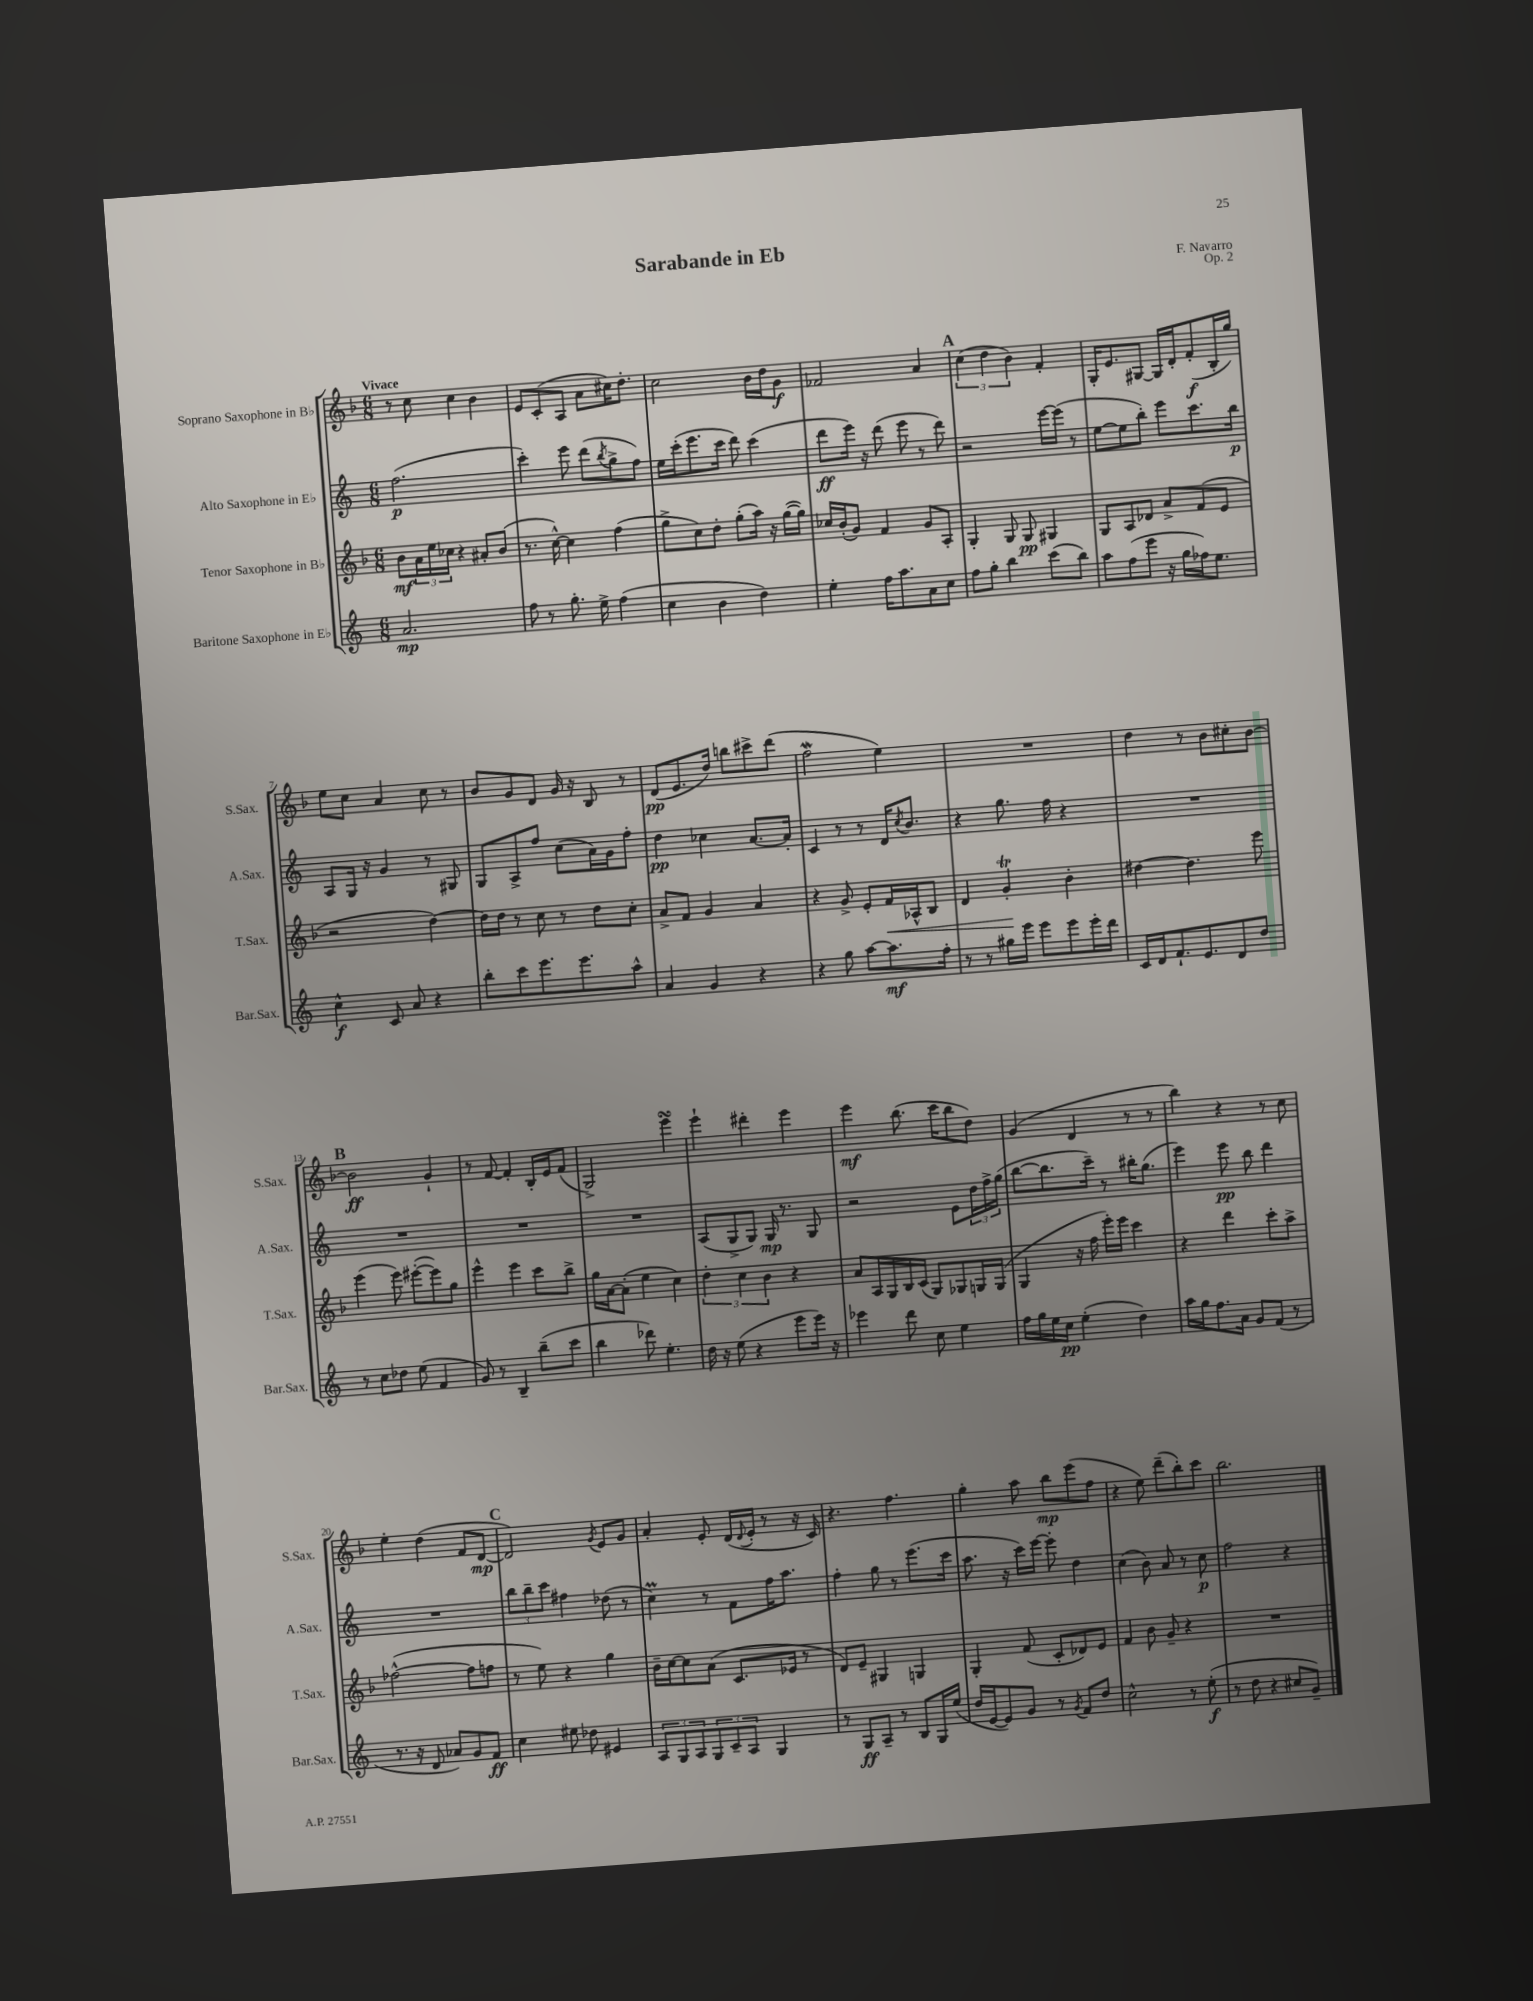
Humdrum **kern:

**kern	**dynam	**kern	**dynam	**kern	**dynam	**kern	**dynam
*part4	*part4	*part3	*part3	*part2	*part2	*part1	*part1
*staff4	*staff4	*staff3	*staff3	*staff2	*staff2	*staff1	*staff1
*I"Baritone Saxophone in E♭	*	*I"Tenor Saxophone in B♭	*	*I"Alto Saxophone in E♭	*	*I"Soprano Saxophone in B♭	*
*I'Bar.Sax.	*	*I'T.Sax.	*	*I'A.Sax.	*	*I'S.Sax.	*
*clefG2	*	*clefG2	*	*clefG2	*	*clefG2	*
*k[]	*	*k[b-]	*	*k[]	*	*k[b-]	*
*M6/8	*	*M6/8	*	*M6/8	*	*M6/8	*
=1	=1	=1	=1	=1	=1	=1	=1
!	!	!	!	!	!	!LO:TX:a:B:t=Vivace	!
2.a/	mp	8b-\L	mf	(2.ff\	p	8r	.
.	.	24a\L	.	.	.	8cc\	.
.	.	24ee\	.	.	.	.	.
.	.	24cc-X\JJ	.	.	.	.	.
.	.	4r	.	.	.	4cc\	.
.	.	8a#X'/L	.	.	.	4b-\	.
.	.	(8b-/J	.	.	.	.	.
=2	=2	=2	=2	=2	=2	=2	=2
8ff\	.	8.r	.	4ccc'\)	.	8e/L	.
8r	.	.	.	.	.	(8c'/	.
.	.	[16cc^^\)	.	.	.	.	.
8.gg'\	.	4cc\]	.	8eee\	.	8A/J	.
.	.	.	.	(8ddd\L	.	8a\L	.
16ee^\	.	.	.	.	.	.	.
.	.	.	.	8qbb/	.	.	.
(4ff\	.	(4ff\	.	8gg^\	.	16cc#X\K)	.
.	.	.	.	.	.	8.dd'\J	.
.	.	.	.	8ff\J)	.	.	.
=3	=3	=3	=3	=3	=3	=3	=3
4cc\	.	8gg^\L	.	16ee\LL	.	2cc\	.
.	.	.	.	(16ccc'\J	.	.	.
.	.	8cc\)	.	8.eee\	.	.	.
4b\	.	8dd'\J	.	.	.	.	.
.	.	.	.	16ccc\Jk	.	.	.
.	.	(8gg'\L	.	8ddd\)	.	.	.
4dd\)	.	16aa\Jk)	.	(4ccc\	.	16b-\LL	.
.	.	16r	.	.	.	16dd\J	.
.	.	([16gg\LL	.	.	.	8g\J	f
.	.	16gg\JJ])	.	.	.	.	.
=4	=4	=4	=4	=4	=4	=4	=4
4ee'\	.	16cc-X/LL	.	8ddd\L	ff	2f-X/	.
.	.	(16b-'/J	.	.	.	.	.
.	.	8g/J)	.	16eee\Jk)	.	.	.
.	.	.	.	16r	.	.	.
16ff\KL	.	4f/	.	(8ddd\	.	.	.
8.aa\	.	.	.	.	.	.	.
.	.	.	.	8eee\	.	.	.
8a\	.	8g/L	.	8r	.	4a/	.
8cc\J	.	8A'/J	.	8ddd\)	.	.	.
!!LO:REH:place=s1:t=A
=5	=5	=5	=5	=5	=5	=5	=5
8ff\L	.	4G'/	.	2r	.	(6cc\	.
8gg'\J	.	.	.	.	.	.	.
.	.	.	.	.	.	6dd\	.
4bb\	.	8G/	.	.	.	.	.
.	.	.	.	.	.	6b-\)	.
.	.	8G/	pp	.	.	.	.
(8ccc\L	.	4G#X/	.	[16eee\LL	.	4f'/	.
.	.	.	.	(16eee\JJ]	.	.	.
8bb\J)	.	.	.	8r	.	.	.
=6	=6	=6	=6	=6	=6	=6	=6
8aa\L	.	8G/L	.	[8ee\L	.	16G'/KL	.
.	.	.	.	.	.	8.e/	.
(8ff\	.	8A/	.	8ee\]	.	.	.
8eee\J	.	8d-X/J	.	8bb'\J)	.	[8G#X/J	.
16r	.	8a^/L	.	8eee\L	.	16G#/LL]	.
16gg\LL	.	.	.	.	.	16d'/J	.
16ff-X\J)	.	(8f/	.	8.ccc\	.	(8f'/	f
8.ee\J	.	.	.	.	.	.	.
.	.	8e/J	.	.	.	16B-'/L	.
.	.	.	.	16bb\Jk	p	16gg/JJ)	.
!!LO:LB:g=z
=7	=7	=7	=7	=7	=7	=7	=7
4cc^^\	f	2r	.	8A/L	.	8ee\L	.
.	.	.	.	16G/Jk	.	8cc\J	.
.	.	.	.	16r	.	.	.
8c/	.	.	.	4g/	.	4a/	.
8a/	.	.	.	.	.	.	.
4r	.	[4dd\)	.	8r	.	8cc\	.
.	.	.	.	8G#X/	.	8r	.
=8	=8	=8	=8	=8	=8	=8	=8
8bb'\L	.	16dd\LL]	.	8G/L	.	8b-/L	.
.	.	16dd\JJ	.	.	.	.	.
8ccc\	.	8r	.	8A^/	.	8g/	.
8.eee\	.	8cc\	.	8ff/J	.	8d/J	.
.	.	8r	.	(8cc\L	.	16g/	.
8.eee\	.	.	.	.	.	16r	.
.	.	8dd\L	.	16a\L)	.	8B-/	.
.	.	.	.	16g\J	.	.	.
8aa^^\J	.	8cc'\J	.	8ff'\J	.	8r	.
=9	=9	=9	=9	=9	=9	=9	=9
4a/	.	8a^/L	.	4dd\	pp	(8d/L	pp
.	.	8f/J	.	.	.	8.e/	.
4g/	.	4g/	.	4cc-X\	.	.	.
.	.	.	.	.	.	16dd/Jk)	.
.	.	.	.	.	.	8bbn\L	.
4r	.	4a/	.	[8.a/L	.	8ccc#X^\	.
.	.	.	.	.	.	(8ddd\J	.
.	.	.	.	16a'/Jk]	.	.	.
=10	=10	=10	=10	=10	=10	=10	=10
4r	.	4r	.	4c/	.	2ffw\	.
8gg\	.	8g^/	.	8r	.	.	.
[8aa\L	.	8e'/L	.	8r	.	.	.
!	!	!	!LO:HP:b	!	!	!	!
8.aa\]	mf	16f/L	<	16d/KL	.	4ee\)	.
.	.	.	.	8qcc/	.	.	.
.	.	16A-X^^/J	.	8.b/J	.	.	.
.	.	8B-/J	.	.	.	.	.
16ff'\Jk	.	.	.	.	.	.	.
=11	=11	=11	=11	=11	=11	=11	=11
8r	.	4d/	.	4r	.	2.r	.
8r	.	.	.	.	.	.	.
16gg#X\LL	.	4gT'/	.	8.gg\	.	.	.
16eee\JJ	.	.	.	.	.	.	.
8eee\L	.	.	.	.	.	.	.
.	.	.	.	16ff\	.	.	.
8eee\	.	4b-'\	[	4r	.	.	.
16eee'\L	.	.	.	.	.	.	.
16ddd\JJ	.	.	.	.	.	.	.
=12	=12	=12	=12	=12	=12	=12	=12
16c/LL	.	[4dd#X\	.	2.r	.	4dd\	.
16d/J	.	.	.	.	.	.	.
8.f`/	.	.	.	.	.	.	.
.	.	4.dd#\]	.	.	.	8r	.
8.e/	.	.	.	.	.	.	.
.	.	.	.	.	.	8b-\L	.
8d/	.	.	.	.	.	8cc#X'\	.
8dd/J	.	8eee\	.	.	.	[8b-\J	.
!!LO:LB:g=z
!!LO:REH:place=s1:t=B
=13	=13	=13	=13	=13	=13	=13	=13
8r	.	(4eee\	.	2.r	.	2b-\]	ff
8cc\L	.	.	.	.	.	.	.
8dd-X\J	.	8eee\)	.	.	.	.	.
(8ee\	.	([8eee#X'\L	.	.	.	.	.
4f/	.	8eee#\])	.	.	.	4g`/	.
.	.	8gg\J	.	.	.	.	.
=14	=14	=14	=14	=14	=14	=14	=14
8g/)	.	4eee^^\	.	2.r	.	8r	.
8r	.	.	.	.	.	[8f/	.
4B~/	.	4eee\	.	.	.	4f'/]	.
(8bb~\L	.	8ccc\L	.	.	.	16B-'/LL	.
.	.	.	.	.	.	16e/J	.
8ccc\J	.	8bb-^\J	.	.	.	(8f/J	.
=15	=15	=15	=15	=15	=15	=15	=15
4bb\	.	16gg\LL	.	2.r	.	2G^/)	.
.	.	[16a\J	.	.	.	.	.
.	.	(8a'\J]	.	.	.	.	.
8ddd-X\)	.	4ee\	.	.	.	.	.
4.ee'\	.	.	.	.	.	.	.
.	.	4cc\)	.	.	.	4eeesSsS\	.
=16	=16	=16	=16	=16	=16	=16	=16
16dd\	.	6dd'\	.	(8A/L	.	4eee`\	.
16r	.	.	.	.	.	.	.
(8ee\	.	.	.	8G^/	.	.	.
.	.	6cc\	.	.	.	.	.
4r	.	.	.	8G/J)	.	4ddd#X'\	.
.	.	6b-\	.	.	.	.	.
.	.	.	.	16G/	mp	.	.
.	.	.	.	8.r	.	.	.
8eee\L	.	4r	.	.	.	4eee\	.
16eee\Jk)	.	.	.	8G/	.	.	.
16r	.	.	.	.	.	.	.
=17	=17	=17	=17	=17	=17	=17	=17
4eee-X\	.	8a/L	.	2r	.	4eee\	mf
.	.	16A/L	.	.	.	.	.
.	.	16G/	.	.	.	.	.
8ddd\	.	16B-/	.	.	.	(8.bb-\	.
.	.	(16c/JJ	.	.	.	.	.
8cc\	.	8G/L)	.	.	.	.	.
.	.	.	.	.	.	16ccc\KL	.
4ee\	.	8G-X/	.	8e\L	.	8bb-\	.
.	.	16Gn/L	.	24dd\L	.	8dd\J)	.
.	.	.	.	24ff^\	.	.	.
.	.	(16G/JJ	.	.	.	.	.
.	.	.	.	(24gg\JJ	.	.	.
=18	=18	=18	=18	=18	=18	=18	=18
16ff\LL	.	4G/	.	[8bb\L	.	(4g/	.
16gg\	.	.	.	.	.	.	.
16ee\	.	.	.	8.bb\]	.	.	.
16cc\JJ	pp	.	.	.	.	.	.
(4ee'\	.	16r	.	.	.	4d/	.
.	.	16ff\	.	16ccc~\Jk)	.	.	.
.	.	16eee'\LL)	.	8r	.	.	.
.	.	16eee\JJ	.	.	.	.	.
4dd\)	.	4ccc\	.	16bb#X'\KL	.	8r	.
.	.	.	.	(8.gg\J	.	.	.
.	.	.	.	.	.	8r	.
=19	=19	=19	=19	=19	=19	=19	=19
16aa\LL	.	4r	.	4eee\)	.	4bb-\)	.
16gg\J	.	.	.	.	.	.	.
8.ff\	.	.	.	.	.	.	.
.	.	4ddd\	.	8eee\	pp	4r	.
16a\Jk	.	.	.	.	.	.	.
8g/L	.	.	.	8bb\	.	.	.
(8f/J	.	8ccc'\L	.	4ddd\	.	8r	.
8r	.	8aa^\J	.	.	.	8cc\	.
!!LO:LB:g=z
=20	=20	=20	=20	=20	=20	=20	=20
8.r	.	([2ff-X^^\	.	2.r	.	4ee'\	.
16r	.	.	.	.	.	.	.
8d/	.	.	.	.	.	(4dd\	.
8a-X/L)	.	.	.	.	.	.	.
8g/	.	8ff-\L]	.	.	.	8f/L	.
8f/J	ff	8ffn\J	.	.	.	[8d/J	mp
!!LO:REH:place=s1:t=C
=21	=21	=21	=21	=21	=21	=21	=21
4cc\	.	8r	.	12bb\L	.	2d/])	.
.	.	.	.	12bb~\	.	.	.
.	.	8ee\)	.	.	.	.	.
.	.	.	.	12ccc\J	.	.	.
8ee#X\	.	4r	.	4ff#X\	.	.	.
8dd-X\	.	.	.	.	.	.	.
.	.	.	.	.	.	8qg/	.
4e#X/	.	4gg\	.	(8dd-X\	.	8e/L	.
.	.	.	.	8r	.	8g/J	.
=22	=22	=22	=22	=22	=22	=22	=22
12A/L	.	16b-~\LL	.	4ccM\)	.	4a'/	.
.	.	[16cc\J	.	.	.	.	.
12G/	.	.	.	.	.	.	.
.	.	8cc\]	.	.	.	.	.
12A/	.	.	.	.	.	.	.
12G/	.	(8a\J	.	8r	.	8e'/	.
12c~/	.	.	.	.	.	.	.
.	.	8.c/L	.	8f\L	.	(16d/LL	.
12A/J	.	.	.	.	.	.	.
.	.	.	.	.	.	8qqd/	.
.	.	.	.	.	.	16e'/JJ	.
4G/	.	.	.	16ff\K	.	8r	.
.	.	16e-X/Jk	.	8.aa\J	.	.	.
.	.	8r	.	.	.	16r	.
.	.	.	.	.	.	16c/)	.
=23	=23	=23	=23	=23	=23	=23	=23
8r	.	8d/L)	.	4ff'\	.	4.r	.
8G/L	ff	8e~/J	.	.	.	.	.
8A~/J	.	4G#X/	.	8gg\	.	.	.
8r	.	.	.	8r	.	4.ff\	.
8B/L	.	4Gn/	.	(8.eee\L	.	.	.
16G/L	.	.	.	.	.	.	.
(16ee/JJ	.	.	.	16ccc\Jk	.	.	.
=24	=24	=24	=24	=24	=24	=24	=24
16dd/LL	.	4G'/	.	8.aa\	.	4gg'\	.
[16e/J	.	.	.	.	.	.	.
8e/])	.	.	.	.	.	.	.
.	.	.	.	16r	.	.	.
8g/J	.	(8f/	.	16ccc\LL)	.	8aa\	.
.	.	.	.	[16eee\JJ	.	.	.
8r	.	8c'/L	.	8eee'\]	.	8bb-\L	mp
8qg/	.	.	.	.	.	.	.
8f/L	.	8d-X/)	.	4dd\	.	(8eee\	.
8dd/J	.	8e/J	.	.	.	8ff\J	.
=25	=25	=25	=25	=25	=25	=25	=25
2cc^^\	.	4f/	.	(4cc\	.	4r	.
.	.	8b-\	.	8b\)	.	8ee\)	.
.	.	8g~/	.	8a/	.	(8ddd~\L	.
8r	.	4r	.	8r	.	8bb-'\)	.
(8ee'\	f	.	.	8cc\	p	8ccc\J	.
=26	=26	=26	=26	=26	=26	=26	=26
8r	.	2.r	.	2ff\	.	2.bb-\	.
8dd\	.	.	.	.	.	.	.
4r	.	.	.	.	.	.	.
8cc#X/L	.	.	.	4r	.	.	.
8g~/J)	.	.	.	.	.	.	.
==	==	==	==	==	==	==	==
*-	*-	*-	*-	*-	*-	*-	*-
